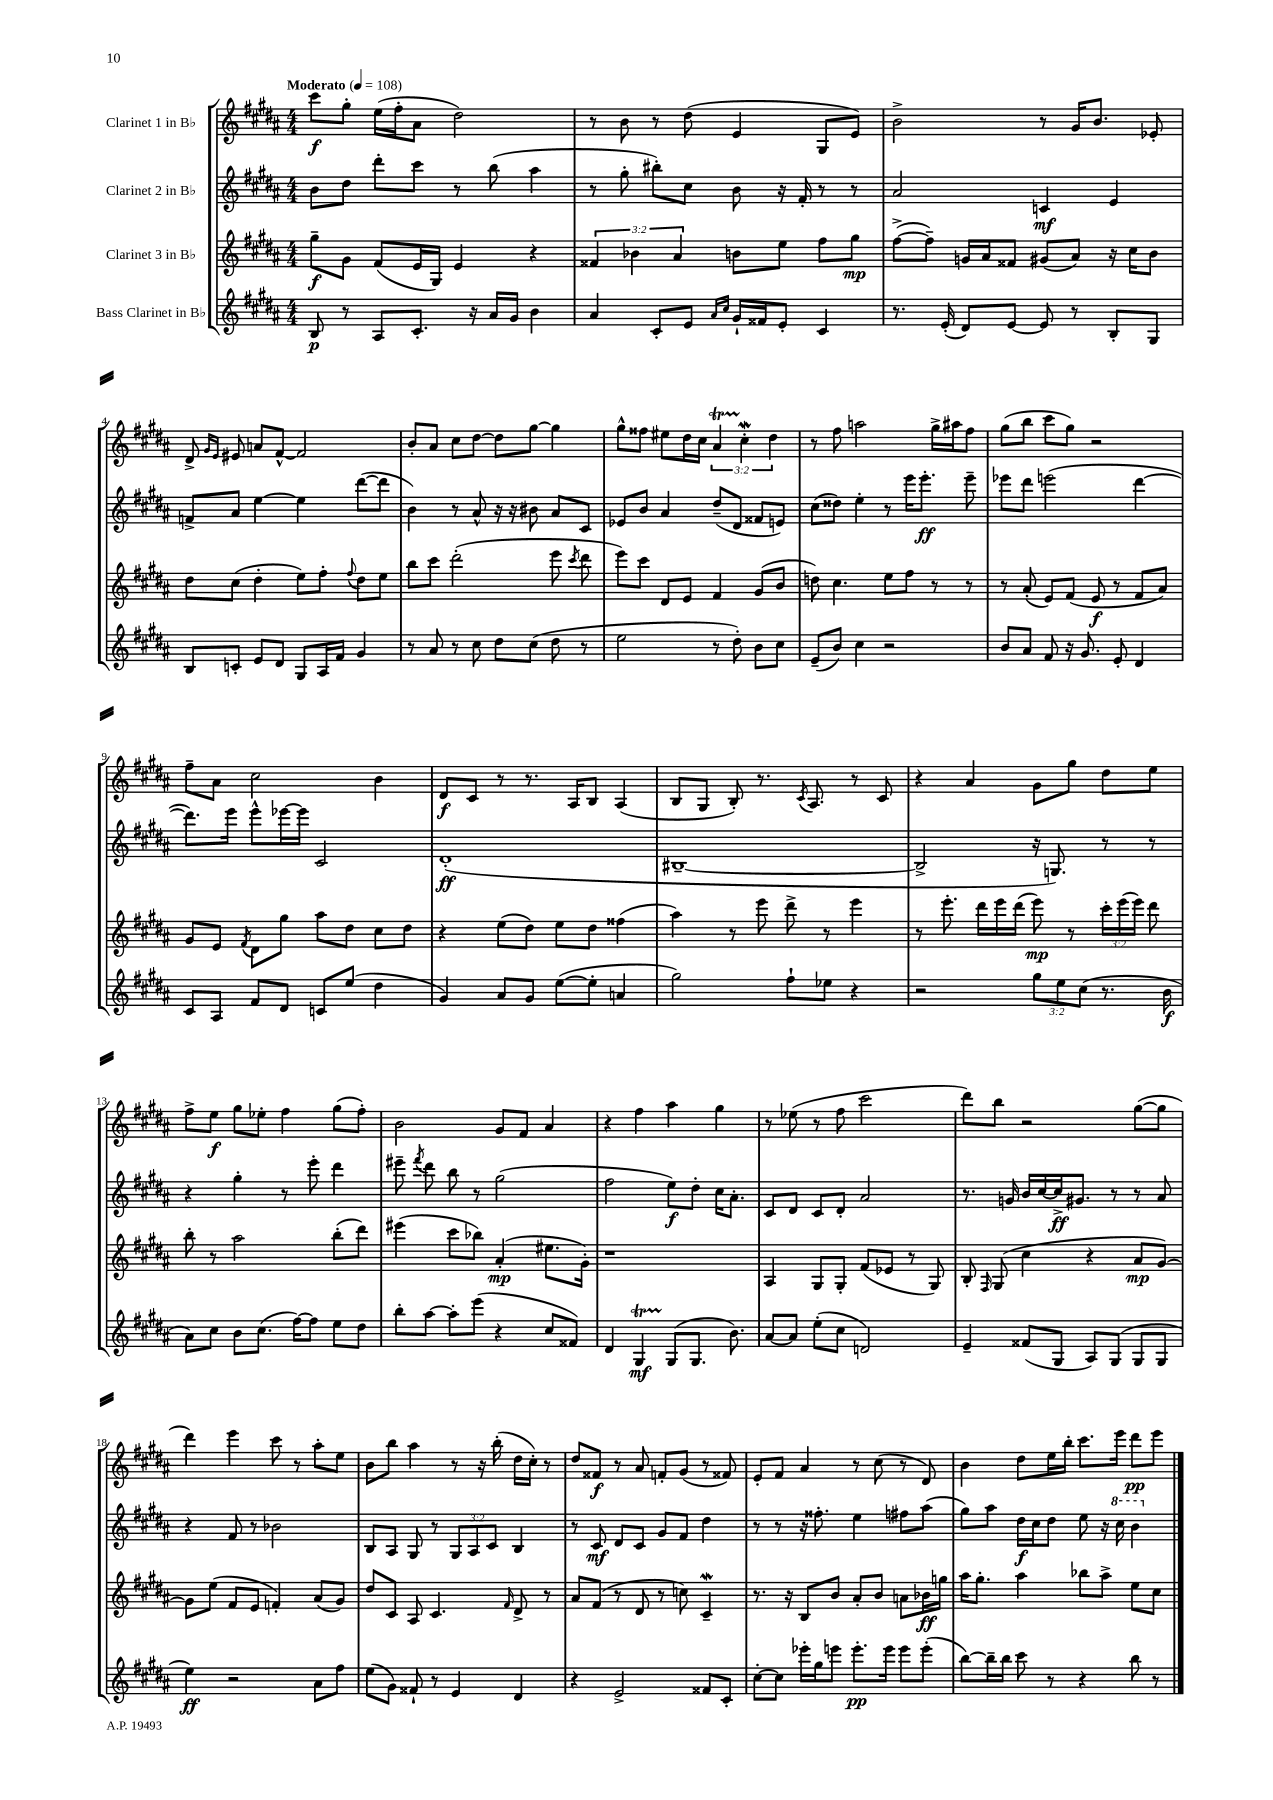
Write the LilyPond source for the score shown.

<<
\new StaffGroup <<
\new Staff = "s0" \with { instrumentName = "Clarinet 1 in Bb" } {
    \clef treble \key b \major \numericTimeSignature \time 4/4 \override Staff.TupletNumber.text = #tuplet-number::calc-fraction-text \tempo "Moderato" 4 = 108
    \autoBeamOff cis'''8[\f gis''8]-. e''16[( fis''16-. ais'8] dis''2) |
    r8 b'8 r8 dis''8( e'4 gis8[ e'8]) |
    b'2-> r8 gis'16[ b'8.] ees'8-. |
    dis'8-> \grace { gis'16[ e'16] } eis'8 a'8[ fis'8]~-^ fis'2 |
    b'8[-. ais'8] cis''8[ dis''8]~ dis''8[ gis''8]~ gis''4 |
    gis''8[-^ fisis''8] eis''8[ dis''16 cis''16] \tuplet 3/2 { ais'4\startTrillSpan cis''4-.\mordent\stopTrillSpan dis''4 } |
    r8 fis''8 a''2 gis''16[-> ais''16 fis''8] |
    gis''8[( b''8] cis'''8[ gis''8]) r2 |
    fis''8[-- ais'8] cis''2 b'4 |
    dis'8[\f cis'8] r8 r8. ais16[ b8] ais4( |
    b8[ gis8] b8-.) r8. \acciaccatura { cis'8 } ais8. r8 cis'8 |
    r4 ais'4 gis'8[ gis''8] dis''8[ e''8] |
    fis''8[-> e''8]\f gis''8[ ees''8]-. fis''4 gis''8[( fis''8]-.) |
    b'2 gis'8[ fis'8] ais'4 |
    r4 fis''4 ais''4 gis''4 |
    r8 ees''8( r8 fis''8 cis'''2 |
    dis'''8[) b''8] r2 gis''8[~( gis''8] |
    dis'''4) e'''4 cis'''8 r8 ais''8[-. e''8] |
    b'8[ b''8] ais''4 r8 r16 b''16-.( dis''16[ cis''16]-.) r8 |
    dis''8[ fisis'8]\f r8 ais'8 f'8[-. gis'8]( r8 fisis'8) |
    e'8[-. fis'8] ais'4 r8 cis''8( r8 dis'8) |
    b'4 dis''8[ e''16 b''16]-. cis'''8.[ e'''16] dis'''8[\pp e'''8] \bar "|." |
}
\new Staff = "s1" \with { instrumentName = "Clarinet 2 in Bb" } {
    \clef treble \key b \major \numericTimeSignature \time 4/4 \override Staff.TupletNumber.text = #tuplet-number::calc-fraction-text
    \autoBeamOff b'8[ dis''8] dis'''8[-. cis'''8] r8 b''8( ais''4 |
    r8 gis''8-. bis''8[-.) cis''8] b'8 r16 fis'16-. r8 r8 |
    ais'2 c'4\mf e'4 |
    f'8[-> ais'8] e''4~ e''4 dis'''8[~( dis'''8] |
    b'4) r8 ais'8-^ r16 r16 bis'8 ais'8[ cis'8] |
    ees'8[ b'8] ais'4 dis''8[--( dis'8] fisis'8[ e'8]) |
    cis''8[( disis''8]) e''4-. r8 e'''16[ e'''8.]-.\ff e'''8-- |
    ees'''8[ dis'''8] e'''2( dis'''4~ |
    dis'''8.[) e'''16] e'''8[-^ ees'''16~ ees'''16] cis'2 |
    dis'1-.\ff( |
    bis1~-- |
    bis2-> r16 g8.) r8 r8 |
    r4 gis''4-. r8 e'''8-. dis'''4 |
    eis'''8-- \acciaccatura { fis'''8 } dis'''8 b''8 r8 gis''2( |
    fis''2 e''8[\f) dis''8]-. cis''16[ ais'8.]-. |
    cis'8[ dis'8] cis'8[ dis'8]-. ais'2 |
    r8. g'16 b'16[ cis''16~ cis''16->\ff gis'8.] r8 r8 ais'8 |
    r4 fis'8 r8 bes'2 |
    b8[ ais8] gis8 r8 \tuplet 3/2 { gis8[ ais8 cis'8] } b4 |
    r8 cis'8\mf dis'8[ cis'8] gis'8[ fis'8] dis''4 |
    r8 r8 r16 fisis''8.-. e''4 fis''8[ ais''8]( |
    gis''8[) ais''8] dis''16[\f cis''16 dis''8] e''8 r16 \ottava #1 cis'''16 b''4 \ottava #0 \bar "|." |
}
\new Staff = "s2" \with { instrumentName = "Clarinet 3 in Bb" } {
    \clef treble \key b \major \numericTimeSignature \time 4/4 \override Staff.TupletNumber.text = #tuplet-number::calc-fraction-text
    \autoBeamOff gis''8[--\f gis'8] fis'8[( e'16 gis16]) e'4 r4 |
    \tuplet 3/2 { fisis'4 bes'4 ais'4 } b'8[ e''8] fis''8[ gis''8]\mp |
    fis''8[~->( fis''8]--) g'16[ ais'16 fisis'8] gis'8[( ais'8]) r16 cis''16[ b'8] |
    dis''8[ cis''8]( dis''4-. e''8[) fis''8]-. \appoggiatura { fis''8 } dis''8[ e''8] |
    b''8[ cis'''8] dis'''2-.( e'''8 \acciaccatura { cis'''8 } dis'''8 |
    e'''8[) cis'''8] dis'8[ e'8] fis'4 gis'8[( b'8] |
    d''8) cis''4. e''8[ fis''8] r8 r8 |
    r8 ais'8-.( e'8[) fis'8]( e'8\f r8 fis'8[ ais'8]) |
    gis'8[ e'8] \acciaccatura { fis'8 } dis'8[ gis''8] ais''8[ dis''8] cis''8[ dis''8] |
    r4 e''8[( dis''8]) e''8[ dis''8] fisis''4( |
    ais''4) r8 e'''8 dis'''8-> r8 e'''4 |
    r8 e'''8.-. dis'''16[ e'''16 dis'''16]( e'''8\mp) r8 \tuplet 3/2 { cis'''16[-. e'''16( e'''16]) } dis'''8 |
    b''8-. r8 ais''2 b''8[-.( dis'''8]) |
    eis'''4( cis'''8[ bes''8]) ais'4-.\mp( eis''8.[ gis'16]-.) |
    r1 |
    ais4 gis8[ gis8]-. fis'8[( ees'8] r8 gis8) |
    b8-. \grace { fis16 } gis8( cis''4 r4 ais'8[\mp gis'8]~) |
    gis'8[ e''8]( fis'8[ e'8] f'4-.) ais'8[( gis'8]) |
    dis''8[ cis'8] ais8 cis'4. \grace { fis'16 } dis'8-> r8 |
    ais'8[ fis'8]( r8 dis'8 r8 c''8) cis'4--\mordent |
    r8. r16 b8[ b'8] ais'8[-. b'8] a'8[ bes'16\ff g''16] |
    ais''16[ gis''8.]-. ais''4 bes''8[ ais''8]-> e''8[ cis''8] \bar "|." |
}
\new Staff = "s3" \with { instrumentName = "Bass Clarinet in Bb" } {
    \clef treble \key b \major \numericTimeSignature \time 4/4 \override Staff.TupletNumber.text = #tuplet-number::calc-fraction-text
    \autoBeamOff b8\p r8 ais8[ cis'8.]-. r16 ais'16[ gis'16] b'4 |
    ais'4 cis'8[-. e'8] \grace { ais'16[ cis''16] } gis'16[-! fisis'16 e'8]-. cis'4 |
    r8. e'16-.( dis'8[) e'8]~ e'8 r8 b8[-. gis8] |
    b8[ c'8]-. e'8[ dis'8] gis8[ ais16 fis'16] gis'4 |
    r8 ais'8 r8 cis''8 dis''8[ cis''8]( dis''8 r8 |
    e''2 r8 dis''8-.) b'8[ cis''8] |
    e'8[--( b'8]) cis''4 r2 |
    b'8[ ais'8] fis'8 r16 gis'8. e'8-. dis'4 |
    cis'8[ ais8] fis'8[ dis'8] c'8[ e''8]( dis''4 |
    gis'4) ais'8[ gis'8] e''8[~( e''8]-. a'4 |
    gis''2) fis''8[-! ees''8] r4 |
    r2 \tuplet 3/2 { gis''8[ e''8 cis''8]( } r8. b'16\f |
    ais'8[) cis''8] b'8[ cis''8.]( fis''16[~) fis''8] e''8[ dis''8] |
    b''8[-. ais''8]~ ais''8[-. e'''8]( r4 cis''8[ fisis'8]) |
    dis'4 gis4\startTrillSpan\mf gis8[\stopTrillSpan( gis8.] b'8.) |
    ais'8[~ ais'8] e''8[-.( cis''8] d'2) |
    e'4-- fisis'8[( gis8] ais8[) gis8]( gis8[ gis8] |
    e''4\ff) r2 ais'8[ fis''8] |
    e''8[( gis'8]) fisis'8-! r8 e'4 dis'4 |
    r4 e'2-> fisis'8[ cis'8]-. |
    cis''8[~-. cis''8] ees'''16[-. gis''16 e'''8] e'''8.[-.\pp e'''16] e'''8[ e'''8]-.( |
    b''8[~) b''16-- b''16] cis'''8 r8 r4 b''8 r8 \bar "|." |
}
>>
>>
